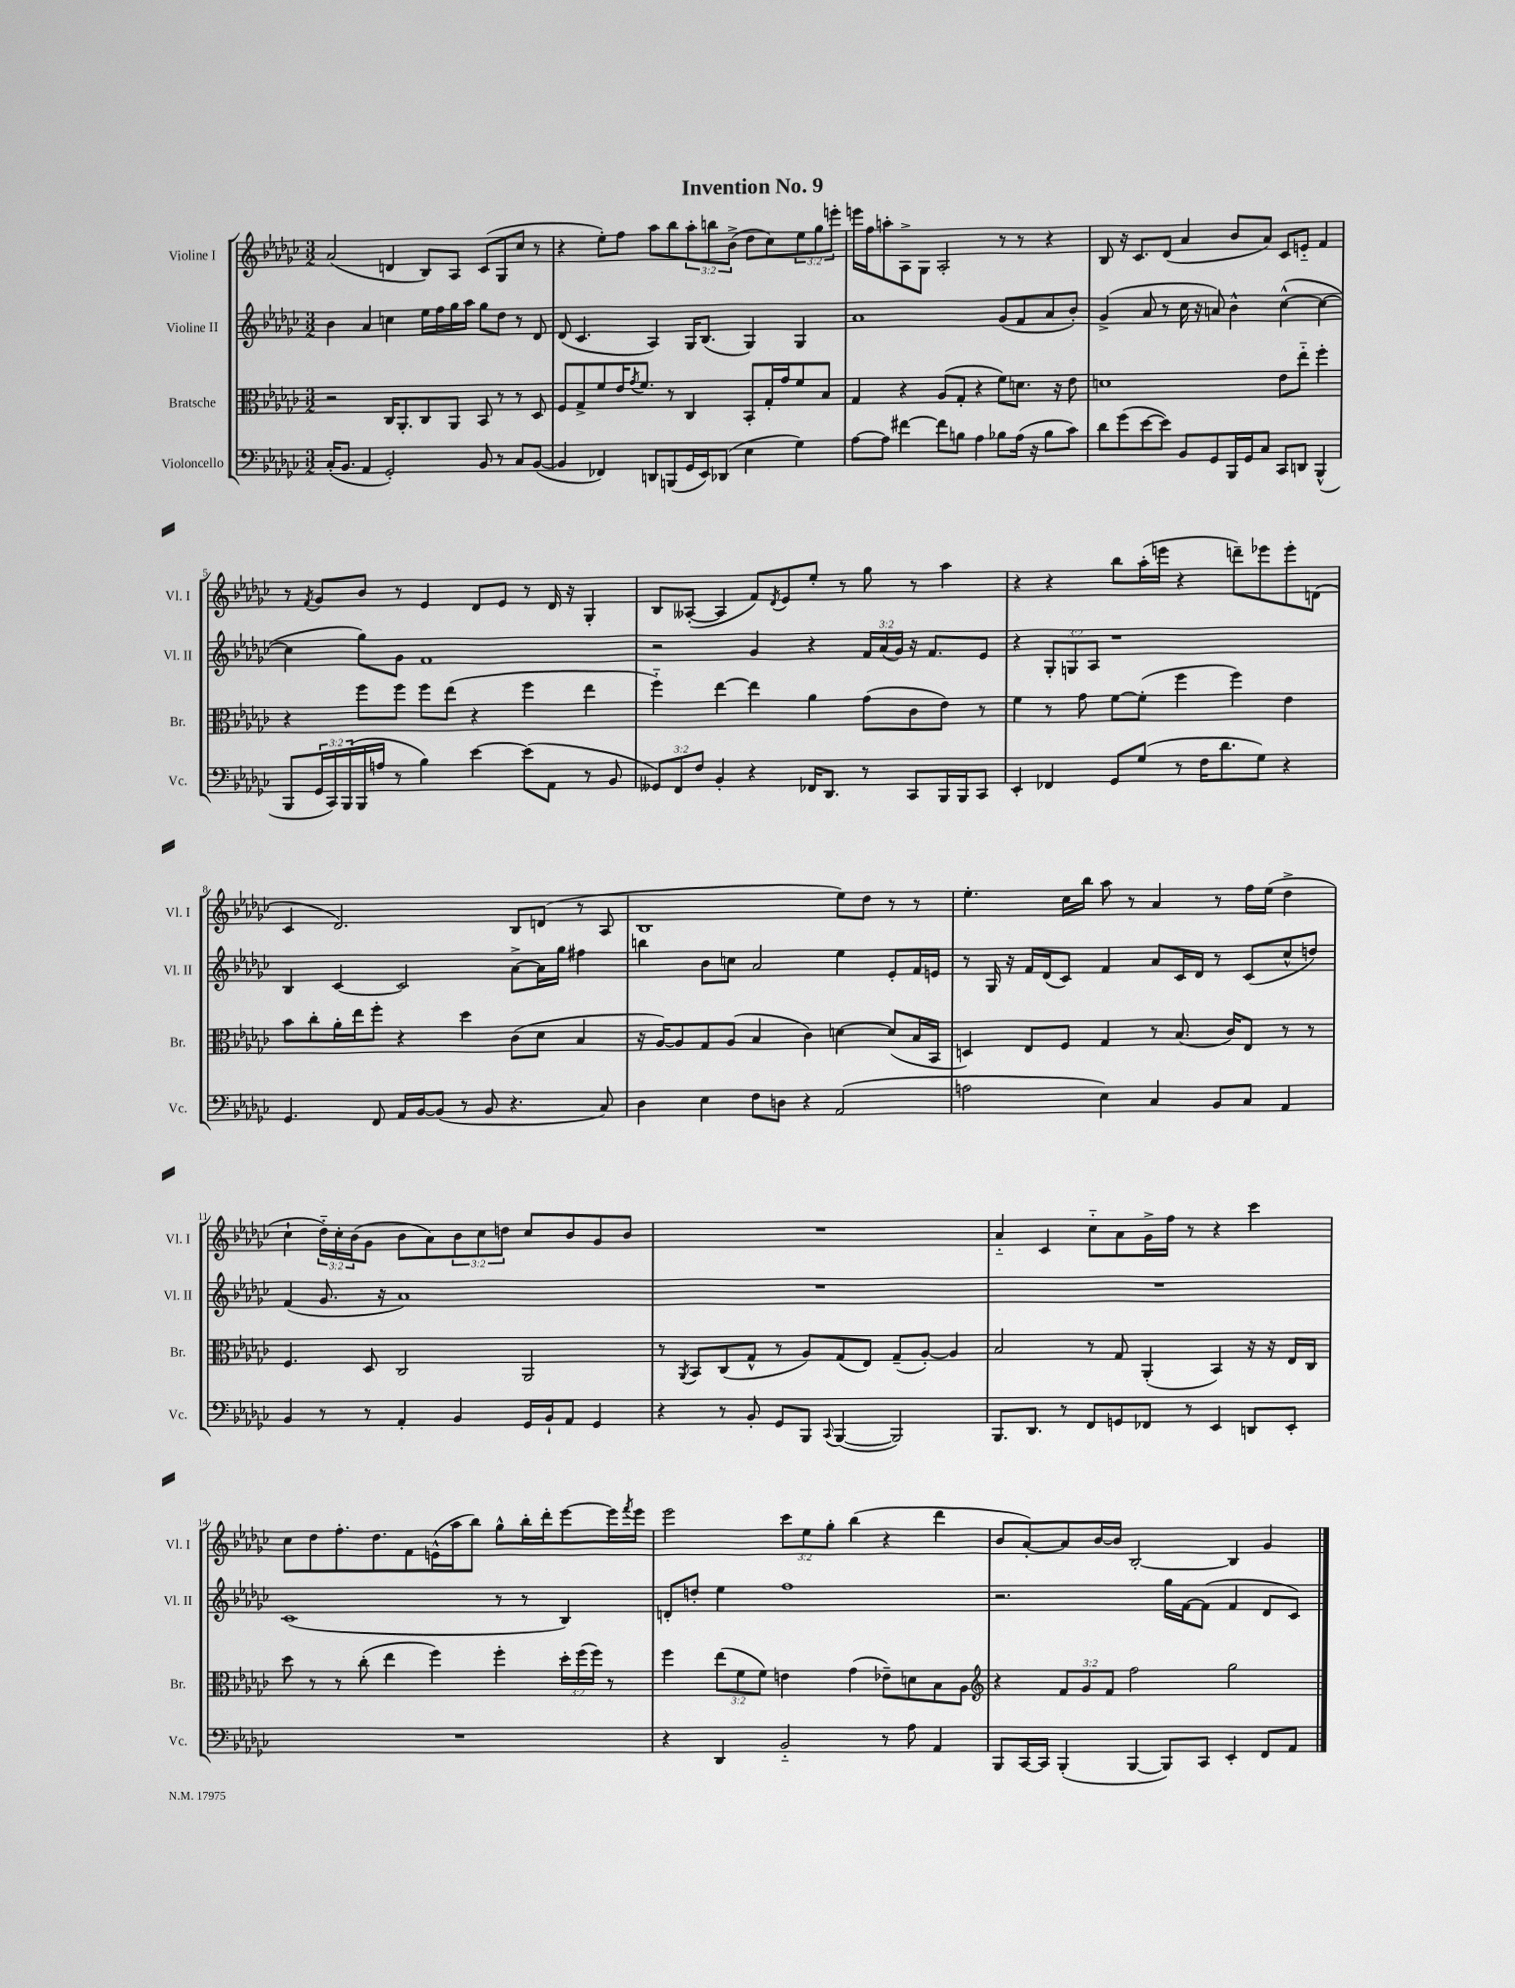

**kern	**kern	**kern	**kern
*staff4	*staff3	*staff2	*staff1
*clefF4	*clefC3	*clefG2	*clefG2
*k[b-e-a-d-g-c-]	*k[b-e-a-d-g-c-]	*k[b-e-a-d-g-c-]	*k[b-e-a-d-g-c-]
*M3/2	*M3/2	*M3/2	*M3/2
(16C-'	2r	4b-	(2a-
8.BB-	.	.	.
4AA-	.	4a-	.
2GG-')	16C-	4cc	4d
.	8.AA-'	.	.
.	8C-	16ee-	8B-)
.	.	16ff	.
.	8AA-	16gg-	8A-
.	.	16aa-	.
8BB-	8BB-	8gg-	(8c-
8r	8r	8dd-	8G-
8C-	8r	8r	8cc-
([8BB-	8D-	8d-	8r
=	=	=	=
4BB-]	8F	(8d-	4r
.	8G-^	4.c-	.
4FF-)	8f	.	8ee-')
.	16e-	.	8ff
.	8qg-	.	.
.	8.f	.	.
8DD	.	4A-)	8aa-
(8BBB	8r	.	8bb-
16GG-	4C-	16G-	12aa-'
16EE-)	.	(8.B-	.
.	.	.	12bb
(8DD-	.	.	.
.	.	.	(12b-^
4E-	8BB-'	4G-)	8dd-
.	16G-'	.	8cc-)
.	16g-	.	.
4G-)	8f	4G-	12ee-
.	.	.	12gg-
.	8B-	.	.
.	.	.	12eee'
=	=	=	=
[8A-	4G-	1a-	16eee
.	.	.	16ff
8A-]	.	.	8aa'
[4f#	4r	.	8A-^
.	.	.	8G-
8f#]	(8A-	.	2A-'
8B	8G-'	.	.
4A-	4r	.	.
8B-	8f)	(8g-	8r
(16A-	8.d	8f	8r
16r	.	.	.
8B-	.	8a-	4r
.	16r	.	.
8c-)	8e-	8b-')	.
=	=	=	=
8d-	1d	(4g-^	8B-
(8g-	.	.	16r
.	.	.	8.c-
[8e-	.	8a-	.
8e-])	.	8r	(8d-
8BB-	.	16cc-	4a-
.	.	16r	.
8GG-	.	8a)	.
16BBB-	.	4b-^^	8b-
16GG-	.	.	.
8C-	.	.	8a-)
8CC-	8e-	([4cc-^^	8c-
8DD	8ee-'~	.	8e'~
(4BBB-^^	4ff'	4cc-_	4f
=	=	=	=
8BBB-	4r	4cc-]	8r
.	.	.	8qf
24GG-	.	.	8g-
24CC-)	.	.	.
(24BBB-	.	.	.
16BBB-	8ff	8gg-)	8b-
16A	.	.	.
8r	8ff	8g-	8r
4B-)	8ff	1f	4e-
.	(8ee-	.	.
[4e-	4r	.	8d-
.	.	.	8e-
(8e-]	4ff	.	8r
8AA-	.	.	16d-
.	.	.	16r
8r	4ee-	.	4G-'
8BB-	.	.	.
=	=	=	=
12GG--)	4ff'~)	2r	8B-
12FF	.	.	.
.	.	.	([8A--'
12F	.	.	.
4BB-'	[4ee-	.	4A--]
4r	4ee-]	4g-	8f)
.	.	.	8qd-
.	.	.	8e-
16FF-	4a-	4r	8ee-'
8.DD-	.	.	.
.	.	.	8r
8r	(8g-	24f	8gg-
.	.	(24a-	.
.	.	24g-)	.
8CC-	8c-	16r	8r
.	.	8.f	.
16BBB-	8e-)	.	4aa-
16BBB-	.	.	.
8CC-	8r	8e-	.
=	=	=	=
4EE-'	4f	4r	4r
4FF-	8r	12G-'	4r
.	.	12G	.
.	8g-	.	.
.	.	12A-	.
8GG-	[8f	1r	8bb-
(8G-	(8f']	.	(16aa-'
.	.	.	16eee
8r	4ff	.	4r
16F	.	.	.
8.d-	.	.	.
.	4ff)	.	8ddd~)
8G-)	.	.	8eee-
4r	4e-	.	8eee-'
.	.	.	(8d
=	=	=	=
4.GG-	8b-	4B-	4c-
.	8cc-'	.	.
.	16a-'	[4c-	2.d-)
.	16ee-	.	.
8FF	8ff'	.	.
16AA-	4r	2c-]	.
[16BB-	.	.	.
(8BB-]	.	.	.
8r	4dd-	.	.
8BB-	.	.	.
4.r	(8c-	[8a-^	8B-
.	8d-	16a-]	(8d
.	.	16gg-	.
.	4B-	4ff#	8r
8C-)	.	.	8A-
=	=	=	=
4D-	16r	4bb	1B-
.	[16A-)	.	.
.	8A-]	.	.
4E-	8G-	8b-	.
.	(8A-	8cc	.
8F	4B-	2a-	.
8D	.	.	.
4r	4c-)	.	.
(2AA-	[4d	4ee-	8ee-)
.	.	.	8dd-
.	(8d]	8e-'	8r
.	16B-	16f	8r
.	16BB-	16e	.
=	=	=	=
2A	4D)	8r	4.ee-'
.	.	16G-	.
.	.	16r	.
.	8E-	16f	.
.	.	(16d-	.
.	8F	8c-)	16cc-
.	.	.	16bb-
4E-)	4G-	4f	8aa-
.	.	.	8r
4C-	8r	8a-	4a-
.	(8.B-	16c-	.
.	.	16d-	.
8BB-	.	8r	8r
.	16c-)	.	.
8C-	8E-	(8c-	16ff
.	.	.	(16ee-
4AA-	8r	8cc-^^	4dd-^
.	8r	8dd)	.
=	=	=	=
4BB-	4.F	(4f	4cc-`
8r	.	8.g-	24dd-'~)
.	.	.	24cc-'
.	.	.	(24b-
8r	8D-	.	8g-
.	.	16r	.
4AA-'	2C-	1a-)	8b-
.	.	.	8a-)
4BB-	.	.	12b-
.	.	.	12cc-
.	.	.	12dd
16GG-	2AA-	.	8cc-
16BB-`	.	.	.
8AA-	.	.	8b-
4GG-	.	.	8g-
.	.	.	8b-
=	=	=	=
4r	8r	1.r	1.r
.	8qAA-	.	.
.	8BB-	.	.
8r	(8C-	.	.
8BB-'	8G-^^	.	.
8GG-	8r	.	.
8BBB-	8A-)	.	.
8qqCC-	.	.	.
([4BBB-	(8G-	.	.
.	8E-)	.	.
2BBB-])	(8G-~	.	.
.	[8A-')	.	.
.	4A-]	.	.
=	=	=	=
8.BBB-	2B-	1.r	4a-'~
8.DD-	.	.	.
.	.	.	4c-
8r	.	.	.
8FF	8r	.	8cc-'~
8GG	8G-	.	8a-
8FF-	(4AA-'	.	16g-^
.	.	.	16ff
8r	.	.	8r
4EE-	4BB-)	.	4r
8DD	16r	.	4ccc-
.	16r	.	.
8EE-'	16E-	.	.
.	16C-	.	.
=	=	=	=
1.r	8dd-	(1c-	8cc-
.	8r	.	8dd-
.	8r	.	8.ff'
.	(8cc-'	.	.
.	.	.	8.dd-
.	4ee-	.	.
.	.	.	8f
.	4ff)	.	(16e^^
.	.	.	16aa-
.	.	.	8bb-)
.	4ff'	8r	8gg-^^
.	.	8r	16bb-'
.	.	.	16ddd-'
.	24dd-'	4B-)	[8eee-
.	(24ff	.	.
.	24ff)	.	.
.	8r	.	16eee-]
.	.	.	8qfff
.	.	.	16eee-
=	=	=	=
4r	4ff	8d'	2eee-
.	.	8dd'	.
4DD-	(12ee-	4ee-	.
.	12f	.	.
.	12f)	.	.
2BB-'~	4e	1ff	12ccc-
.	.	.	12ee-
.	.	.	12gg-'
.	(4g-	.	(4bb-
8r	8e-~)	.	4r
8A-	8d	.	.
4AA-	8B-	.	4ddd-
.	8A-	.	.
=	=	=	=
*	*clefG2	*	*
8BBB-	4r	2.r	8b-
[16CC-	.	.	[8a-')
16CC-]	.	.	.
(4BBB-'	12f	.	8a-]
.	12g-	.	.
.	.	.	[16b-
.	12f	.	.
.	.	.	16b-]
[4BBB-	2ff	.	[2B-'
8BBB-])	.	16gg-	.
.	.	[16f	.
8CC-	.	(8f]	.
4EE-'	2gg-	4f	4B-]
8FF	.	8d-	4g-
8AA-	.	8c-)	.
==	==	==	==
*-	*-	*-	*-
